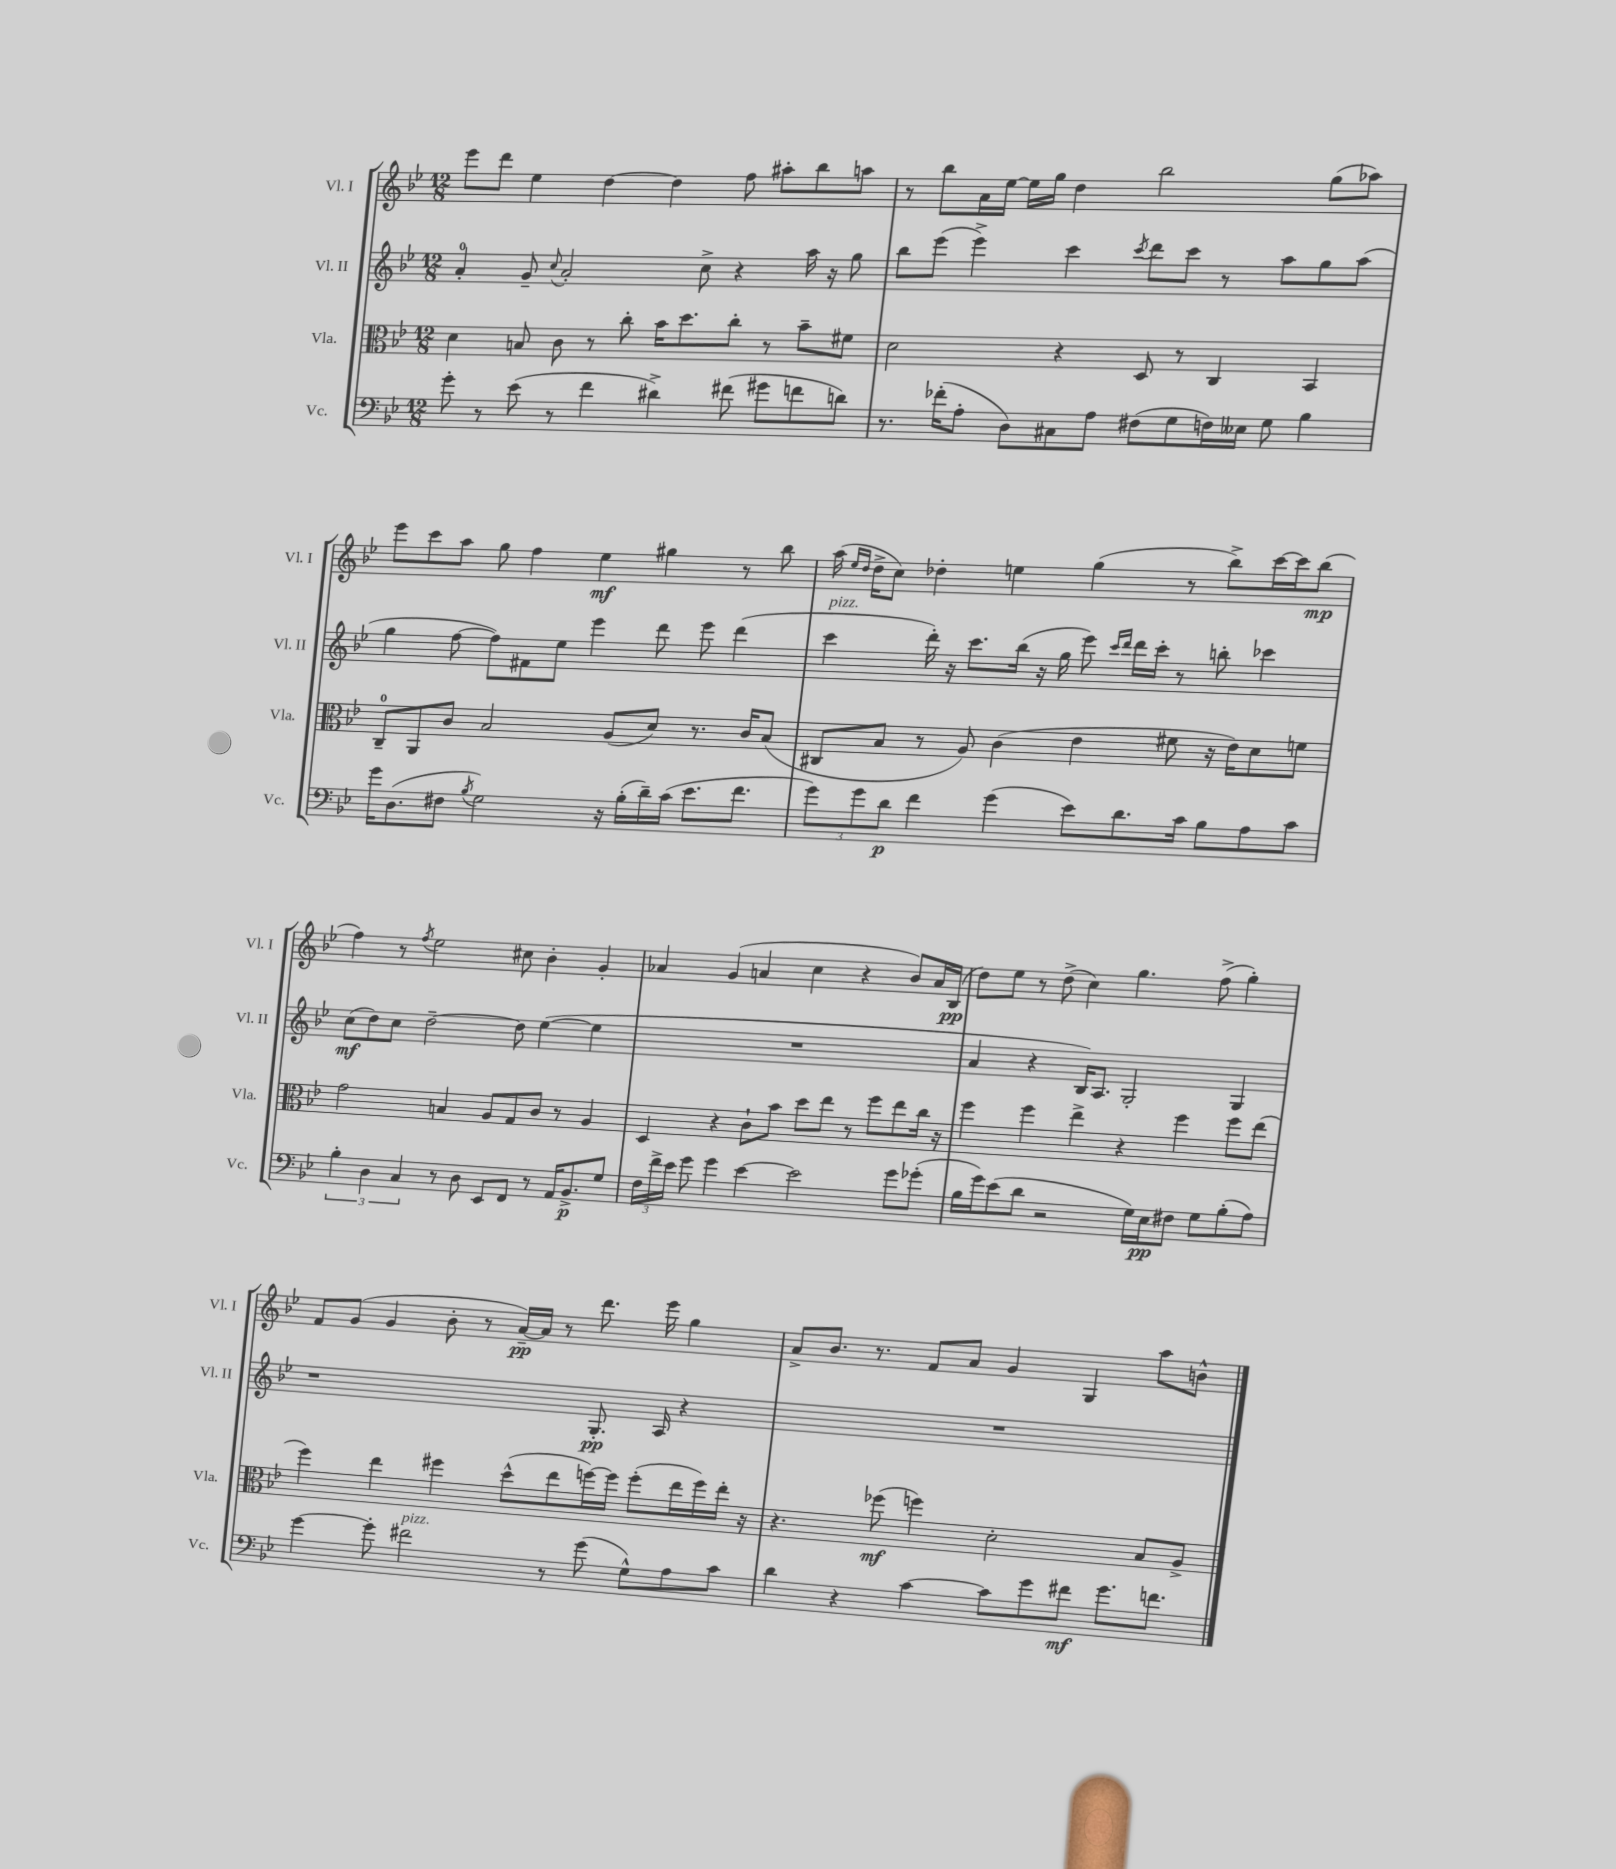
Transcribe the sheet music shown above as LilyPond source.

<<
\new StaffGroup <<
\new Staff = "s0" \with { instrumentName = "Vl. I" shortInstrumentName = "Vl. I" } {
    \clef treble \key bes \major \numericTimeSignature \time 12/8
    \autoBeamOff ees'''8[ d'''8] ees''4 d''4~ d''4 f''8 ais''8[-. bes''8 a''8] |
    r8 bes''8[ a'16 ees''16]~ ees''16[ g''16] d''4 bes''2 g''8[( aes''8]) |
    ees'''8[ c'''8 a''8] g''8 f''4 ees''4\mf gis''4 r8 bes''8 |
    a''16( \grace { ees''16[ d''16] } d''16[-> c''8]) des''4-. e''4 g''4( r8 bes''8[->) c'''16~ c'''16 bes''8]\mp( |
    f''4) r8 \acciaccatura { f''8 } ees''2 cis''8 bes'4-. g'4-. |
    aes'4 g'4( a'4 c''4 r4 bes'8[) a'16 bes16]\pp( |
    d''8[) ees''8] r8 d''8->( c''4) g''4. f''8->( g''4-.) |
    f'8[ g'8]( g'4 bes'8-. r8 a'16[~--\pp) a'16] r8 d'''8. ees'''16 g''4 |
    a'8[-> bes'8.] r8. f'8[ a'8] g'4 g4 a''8[ b'8]-^ \bar "|." |
}
\new Staff = "s1" \with { instrumentName = "Vl. II" shortInstrumentName = "Vl. II" } {
    \clef treble \key bes \major \numericTimeSignature \time 12/8
    \autoBeamOff a'4-0-. g'8-- \appoggiatura { c''8 } a'2-. c''8-> r4 a''16 r16 g''8 |
    bes''8[ ees'''8]( ees'''4->) c'''4 \acciaccatura { c'''8 } d'''8[ c'''8] r8 a''8[ g''8 a''8]( |
    g''4 f''8~ f''8[) fis'8 ees''8] ees'''4 d'''8 ees'''8 d'''4( |
    c'''4^\markup { \italic "pizz." } d'''16-.) r16 c'''8.[ bes''16]( r16 g''16 ees'''8) \grace { c'''16[ d'''16] } d'''16[ c'''16]-. r8 b''8-. ces'''4 |
    c''8[\mf( d''8) c''8] d''2~-- d''8 ees''4~( ees''4 |
    R1. |
    a'4 r4 bes16[) a8.] g2-. g4 |
    r1 g8.-.\pp a16 r4 |
    R1. \bar "|." |
}
\new Staff = "s2" \with { instrumentName = "Vla." shortInstrumentName = "Vla." } {
    \clef alto \key bes \major \numericTimeSignature \time 12/8
    \autoBeamOff d'4 b8 c'8 r8 c''8-. bes'16[ d''8. c''8]-. r8 bes'8[-- fis'8] |
    d'2 r4 d8 r8 c4 bes,4 |
    c8[-0-- a,8 c'8] bes2 a8[( d'8]) r8. c'16[ bes8]( |
    cis8[ bes8] r8 a8) c'4( ees'4 fis'8 r16 ees'16[) d'8 f'8] |
    g'2 b4 a8[ g8 c'8] r8 a4 |
    d4 r4 c'8[-! bes'8] d''8[ ees''8] r8 f''8[ ees''8 c''16] r16 |
    f''4 f''4 ees''4-> r4 f''4 f''8[ ees''8]( |
    f''4) ees''4 fis''4 d''8[-^( ees''8 f''16~) f''16] f''8[-.( ees''16 f''16) ees''16]-. r16 |
    r4. fes''8\mf( f''4) d'2-. bes8[ a8]-> \bar "|." |
}
\new Staff = "s3" \with { instrumentName = "Vc." shortInstrumentName = "Vc." } {
    \clef bass \key bes \major \numericTimeSignature \time 12/8
    \autoBeamOff g'8-. r8 ees'8( r8 f'4 dis'4->) fis'8( gis'8[ f'8 d'8]) |
    r8. fes'16[-.( a8]-. d8[) cis8 a8] fis8[( g8 f16) eeses16] g8 bes4 |
    g'16[ d8.( fis8] \acciaccatura { bes8 } g2) r16 bes16[-.( d'16--) c'16]( ees'8.[ f'8.] |
    \tuplet 3/2 { g'8[) g'8 d'8]\p } f'4 g'4( ees'8[) d'8. c'16] bes8[ a8 c'8] |
    \tuplet 3/2 { bes4-. d4 c4 } r8 d8 ees,8[ f,8] r8 a,16[ bes,8.->\p g8] |
    \tuplet 3/2 { f16[ f'16-> ees'16] } g'8 g'4 ees'4~ ees'2 g'8[ ges'8]-.( |
    bes16[ g'16) ees'8( d'8] r2 g16[) ees16\pp fis8] g8[ bes8-.( a8]) |
    g'4~ g'8-. fis'2^\markup { \italic "pizz." } r8 g'8( g8[-^) a8 c'8] |
    d'4 r4 c'4~ c'8[ g'8 fis'8]\mf g'8.[ f'8.] \bar "|." |
}
>>
>>
\layout { \context { \Score \remove "Bar_number_engraver" } }
